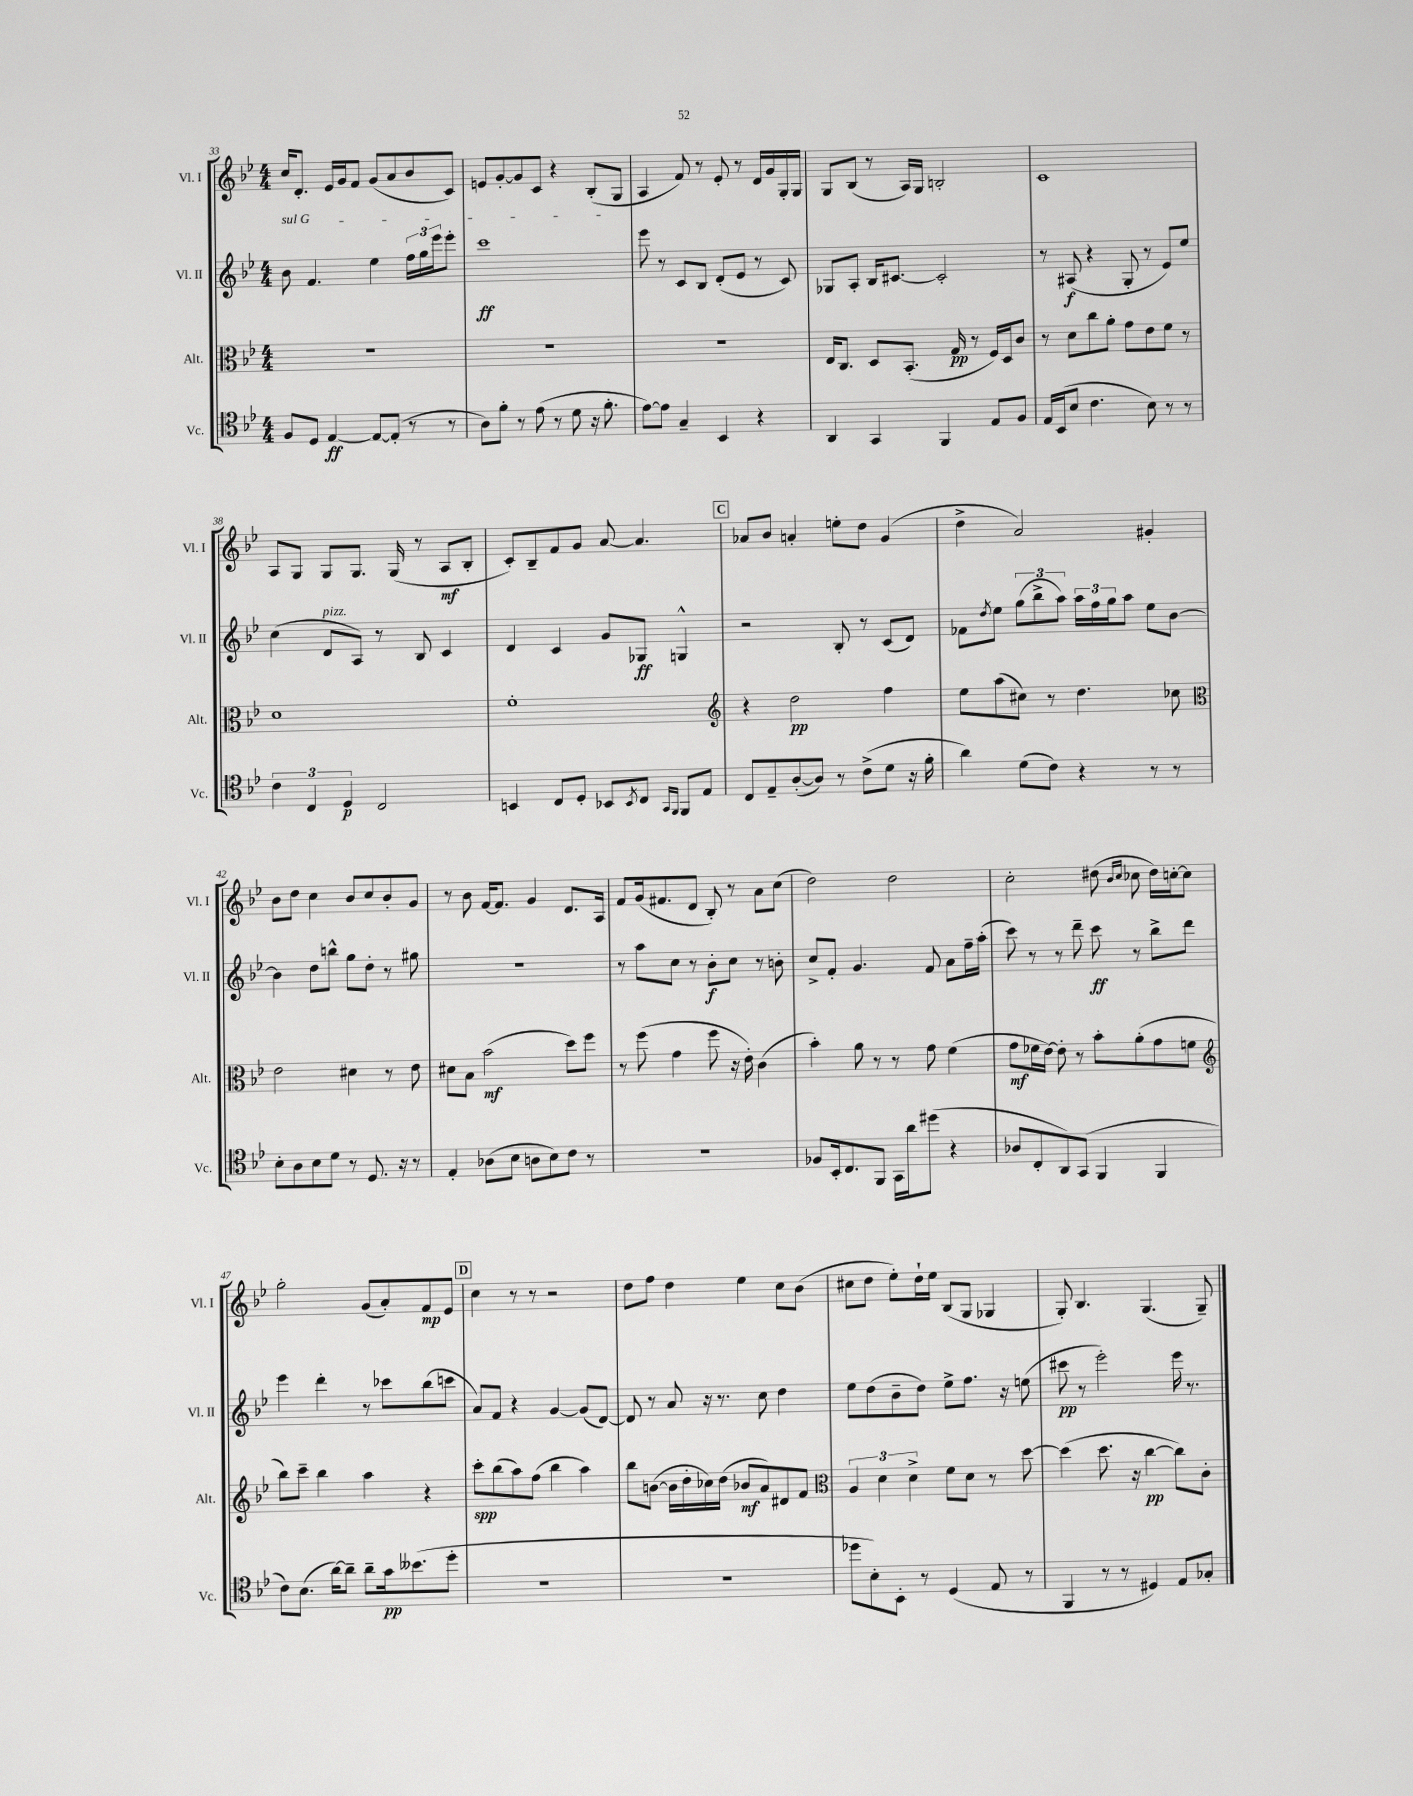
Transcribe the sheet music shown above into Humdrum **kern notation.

**kern	**dynam	**kern	**dynam	**kern	**dynam	**kern	**dynam
*part4	*part4	*part3	*part3	*part2	*part2	*part1	*part1
*staff4	*staff4	*staff3	*staff3	*staff2	*staff2	*staff1	*staff1
*I"Vc.	*	*I"Alt.	*	*I"Vl. II	*	*I"Vl. I	*
*I'Vc.	*	*I'Alt.	*	*I'Vl. II	*	*I'Vl. I	*
*clefC4	*	*clefC3	*	*clefG2	*	*clefG2	*
*k[b-e-]	*	*k[b-e-]	*	*k[b-e-]	*	*k[b-e-]	*
*M4/4	*	*M4/4	*	*M4/4	*	*M4/4	*
=33	=33	=33	=33	=33	=33	=33	=33
!	!	!	!	!LO:TX:a:i:t=sul G	!	!	!
8F/L	.	1r	.	8b-\	.	16cc/KL	.
.	.	.	.	.	.	8.d'/J	.
8D/J	.	.	.	4.f/	.	.	.
[4E-/	ff	.	.	.	.	16e-/LL	.
.	.	.	.	.	.	16g/J	.
.	.	.	.	.	.	8f/J	.
8E-/L_	.	.	.	4ee-\	.	(8g/L	.
(8E-'/J]	.	.	.	.	.	8a/	.
8r	.	.	.	24ff\LL	.	8b-/	.
.	.	.	.	24gg\	.	.	.
.	.	.	.	24eee-\J	.	.	.
8r	.	.	.	8eee-'\J	.	8c/J)	.
=34	=34	=34	=34	=34	=34	=34	=34
8A\L)	.	1r	.	1ccc	ff	8en/L	.
8f'\J	.	.	.	.	.	[8g'/	.
8r	.	.	.	.	.	8g/]	.
(8e-\	.	.	.	.	.	8c/J	.
8r	.	.	.	.	.	4r	.
8d\	.	.	.	.	.	.	.
16r	.	.	.	.	.	(8B-'/L	.
8.f'\	.	.	.	.	.	.	.
.	.	.	.	.	.	8G/J	.
=35	=35	=35	=35	=35	=35	=35	=35
[8e-\L)	.	1r	.	8eee-\	.	4A/	.
8e-\J]	.	.	.	8r	.	.	.
4G~/	.	.	.	8c/L	.	8f/)	.
.	.	.	.	8B-/J	.	8r	.
4BB-/	.	.	.	(8d'/L	.	8e-'/	.
.	.	.	.	8e-/J	.	8r	.
4r	.	.	.	8r	.	16d/LL	.
.	.	.	.	.	.	16g/	.
.	.	.	.	8c/)	.	16G'/	.
.	.	.	.	.	.	16G/JJ	.
=36	=36	=36	=36	=36	=36	=36	=36
4AA/	.	16E-/KL	.	8G-X/L	.	8G/L	.
.	.	8.C/J	.	.	.	.	.
.	.	.	.	8A'/J	.	(8B-/J	.
4GG/	.	8D/L	.	16B-/KL	.	8r	.
.	.	.	.	[8.c#X/J	.	.	.
.	.	(8.BB-'/J	.	.	.	16A/LL)	.
.	.	.	.	.	.	16G/JJ	.
4FF/	.	.	.	2c#'/]	.	2Bn'/	.
.	.	16G/	pp	.	.	.	.
.	.	8r	.	.	.	.	.
8E-/L	.	16F/LL)	.	.	.	.	.
.	.	16D/J	.	.	.	.	.
8F/J	.	8c/J	.	.	.	.	.
=37	=37	=37	=37	=37	=37	=37	=37
16E-/LL	.	8r	.	8r	.	1c	.
(16BB-/J	.	.	.	.	.	.	.
8B-/J	.	8d\L	.	(8A#X/	f	.	.
4.c\	.	8cc\	.	4r	.	.	.
.	.	8a'\J	.	.	.	.	.
.	.	8g\L	.	8G'/	.	.	.
8B-\)	.	8e-\	.	8r	.	.	.
8r	.	8f\J	.	8e-/L)	.	.	.
8r	.	8r	.	8ee-/J	.	.	.
!!LO:LB:g=z
=38	=38	=38	=38	=38	=38	=38	=38
6c\	.	1d	.	(4cc\	.	8A/L	.
.	.	.	.	.	.	8G/J	.
6C/	.	.	.	.	.	.	.
!	!	!	!	!LO:TX:a:i:t=pizz.	!	!	!
.	.	.	.	8d/L	.	8G/L	.
6D/	p	.	.	.	.	.	.
.	.	.	.	8A/J)	.	8.G/J	.
2C/	.	.	.	8r	.	.	.
.	.	.	.	.	.	(16G/	.
.	.	.	.	8B-/	.	8r	.
.	.	.	.	4c/	.	8A/L	mf
.	.	.	.	.	.	8B-'/J	.
=39	=39	=39	=39	=39	=39	=39	=39
4BBn/	.	1f'	.	4d/	.	8c'/L)	.
.	.	.	.	.	.	8B-~/	.
8C/L	.	.	.	4c/	.	8f/	.
8D'/J	.	.	.	.	.	8g/J	.
8BB-X/L	.	.	.	8g/L	.	[8a/	.
8qBB-/	.	.	.	.	.	.	.
8C/J	.	.	.	8G-X/J	ff	4.a/]	.
16qqGG/LL	.	.	.	.	.	.	.
16qqFF/JJ	.	.	.	.	.	.	.
8FF/L	.	.	.	4Gn^^/	.	.	.
8E-/J	.	.	.	.	.	.	.
!!LO:REH:place=s1:t=C
=40	=40	=40	=40	=40	=40	=40	=40
*	*	*clefG2	*	*	*	*	*
8C/L	.	4r	.	2r	.	8a-X/L	.
8E-~/	.	.	.	.	.	8b-/J	.
([8A'/	.	2dd\	pp	.	.	4an'/	.
8A/J])	.	.	.	.	.	.	.
8r	.	.	.	8B-'/	.	8een'\L	.
(8c^\L	.	.	.	8r	.	8dd\J	.
8d\J	.	4ff\	.	(8c/L	.	(4g/	.
16r	.	.	.	8d/J)	.	.	.
16f'\	.	.	.	.	.	.	.
=41	=41	=41	=41	=41	=41	=41	=41
4a\)	.	8ee-\L	.	8f-X\L	.	4dd^\	.
.	.	.	.	8qdd/	.	.	.
.	.	(8aa\	.	8ee-\J	.	.	.
(8d\L	.	8cc#X\J)	.	(12gg\L	.	2a/)	.
.	.	.	.	12bb-^\	.	.	.
8c\J)	.	8r	.	.	.	.	.
.	.	.	.	12aa\J)	.	.	.
4r	.	4.dd\	.	24aa\LL	.	.	.
.	.	.	.	24ff\	.	.	.
.	.	.	.	24gg\J	.	.	.
.	.	.	.	8aa\J	.	.	.
8r	.	.	.	8ee-\L	.	4g#X'/	.
8r	.	8cc-X\	.	[8b-\J	.	.	.
!!LO:LB:g=z
=42	=42	=42	=42	=42	=42	=42	=42
*	*	*clefC3	*	*	*	*	*
8B-'\L	.	2e-\	.	4b-\]	.	8b-\L	.
8A\	.	.	.	.	.	8dd\J	.
8B-\	.	.	.	8dd\L	.	4cc\	.
8d\J	.	.	.	8bbn^^\J	.	.	.
8r	.	4d#X\	.	8gg\L	.	8b-/L	.
8.D/	.	.	.	8dd'\J	.	8cc/	.
.	.	8r	.	8r	.	8b-'/	.
16r	.	.	.	.	.	.	.
8r	.	8e-\	.	8gg#X\	.	8g/J	.
=43	=43	=43	=43	=43	=43	=43	=43
4E-'/	.	8d#X\L	.	1r	.	8r	.
.	.	8B-\J	.	.	.	8b-\	.
(8A-X\L	.	(2b-\	mf	.	.	[16f/KL	.
.	.	.	.	.	.	8.f/J]	.
8B-\J	.	.	.	.	.	.	.
8An\L	.	.	.	.	.	4g/	.
8B-\)	.	.	.	.	.	.	.
8c\J	.	8dd\L)	.	.	.	8.d/L	.
8r	.	8ff\J	.	.	.	.	.
.	.	.	.	.	.	16A/Jk	.
=44	=44	=44	=44	=44	=44	=44	=44
1r	.	8r	.	8r	.	8f/L	.
.	.	(8ff\	.	8aa\L	.	(16g/k	.
.	.	.	.	.	.	8.f#X/	.
.	.	4g\	.	8cc\J	.	.	.
.	.	.	.	8r	.	8d/J	.
.	.	8ff\	.	8b-'\L	f	8B-'/)	.
.	.	16r	.	8cc\J	.	8r	.
.	.	16e-'\)	.	.	.	.	.
.	.	(4c\	.	8r	.	8a\L	.
.	.	.	.	8bn'\	.	(8cc\J	.
=45	=45	=45	=45	=45	=45	=45	=45
8F-X/L	.	4b-'\)	.	8cc^/L	.	2dd\)	.
16BB-'/k	.	.	.	8f'/J	.	.	.
8.C/	.	.	.	.	.	.	.
.	.	8a\	.	4.g/	.	.	.
8FF/J	.	8r	.	.	.	.	.
16GG\LL	.	8r	.	.	.	2dd\	.
16a\J	.	.	.	.	.	.	.
(8dd#X\J	.	8g\	.	8f/	.	.	.
4r	.	(4f\	.	8a\L	.	.	.
.	.	.	.	16ff~\L	.	.	.
.	.	.	.	(16aa'\JJ	.	.	.
=46	=46	=46	=46	=46	=46	=46	=46
8A-X/L	.	8g\L	mf	8ccc\)	.	2cc'\	.
8C'/	.	16f-X\L	.	8r	.	.	.
.	.	[16e-\JJ)	.	.	.	.	.
8AA/)	.	8e-'\]	.	8r	.	.	.
(8GG/J	.	8r	.	8ddd~\	.	.	.
4FF/	.	8b-'\L	.	8ccc\	ff	(8dd#X\	.
.	.	.	.	.	.	16qqb-/LL	.
.	.	.	.	.	.	16qqcc/JJ	.
.	.	(8a'\	.	8r	.	8cc-X\	.
4FF/	.	8g\	.	8bb-^\L	.	16dd#\LL)	.
.	.	.	.	.	.	[16ccn'\J	.
.	.	8fn\J	.	8ddd\J	.	8cc\J]	.
!!LO:LB:g=z
=47	=47	=47	=47	=47	=47	=47	=47
*	*	*clefG2	*	*	*	*	*
8c\L)	.	8bb-\L)	.	4eee-\	.	2gg'\	.
(8.B-\J	.	8ccc~\J	.	.	.	.	.
.	.	4bb-\	.	4ddd'\	.	.	.
[16a\KL)	.	.	.	.	.	.	.
8a~\J]	.	.	.	.	.	.	.
8a~\L	.	4aa\	.	8r	.	(8g/L	.
16g\k	pp	.	.	8ccc-X\L	.	8a'/)	.
(8.b--X\	.	.	.	.	.	.	.
.	.	4r	.	(8bb-\	.	8f/	mp
8dd'\J	.	.	.	8cccn\J	.	8e-/J	.
!!LO:REH:place=s1:t=D
=48	=48	=48	=48	=48	=48	=48	=48
1r	.	8ccc'\L	spp	8a/L)	.	4cc\	.
.	.	(8bb-\	.	8f/J	.	.	.
.	.	8aa\)	.	4r	.	8r	.
.	.	(8ff\J	.	.	.	8r	.
.	.	4bb-\	.	[4g/	.	2r	.
.	.	4aa\)	.	(8g/L]	.	.	.
.	.	.	.	[8d/J)	.	.	.
=49	=49	=49	=49	=49	=49	=49	=49
1r	.	8bb-\L	.	8d/]	.	8dd\L	.
.	.	([8bn\J	.	8r	.	8ff\J	.
.	.	16b\LL]	.	8a/	.	4dd\	.
.	.	16dd'\	.	.	.	.	.
.	.	16cc-X\)	.	16r	.	.	.
.	.	(16dd\JJ	.	8.r	.	.	.
.	.	8b-X/L	mf	.	.	4ee-\	.
.	.	8a/)	.	8cc\	.	.	.
.	.	8d#X/	.	4dd\	.	8cc\L	.
.	.	8f/J	.	.	.	(8b-\J	.
=50	=50	=50	=50	=50	=50	=50	=50
*	*	*clefC3	*	*	*	*	*
8dd-X\L	.	6A/	.	8ee-\L	.	8cc#X\L	.
8B-'\)	.	.	.	(8dd\	.	8dd\J	.
.	.	6d\	.	.	.	.	.
8BB-'\J	.	.	.	8b-~\	.	8ee-'\L)	.
.	.	6d^\	.	.	.	.	.
8r	.	.	.	8dd\J)	.	16dd`\L	.
.	.	.	.	.	.	16ee-\JJ	.
(4D/	.	8f\L	.	8ee-^\L	.	(8B-/L	.
.	.	8d\J	.	8.ff\J	.	8G/J	.
8E-/	.	8r	.	.	.	4G-X/	.
.	.	.	.	16r	.	.	.
8r	.	[8dd\	.	(8een\	.	.	.
=51	=51	=51	=51	=51	=51	=51	=51
4FF/	.	(4dd\]	.	8ccc#X\	pp	8G'/)	.
.	.	.	.	8r	.	4.B-/	.
8r	.	8.dd\	.	2eee-'\)	.	.	.
8r	.	.	.	.	.	.	.
.	.	16r	.	.	.	.	.
4D#X/)	.	[4cc\	pp	.	.	(4.G/	.
8E-/L	.	8cc\L])	.	16eee-\	.	.	.
.	.	.	.	8.r	.	.	.
8G-X'/J	.	8c'\J	.	.	.	8G~/)	.
==	==	==	==	==	==	==	==
*-	*-	*-	*-	*-	*-	*-	*-
